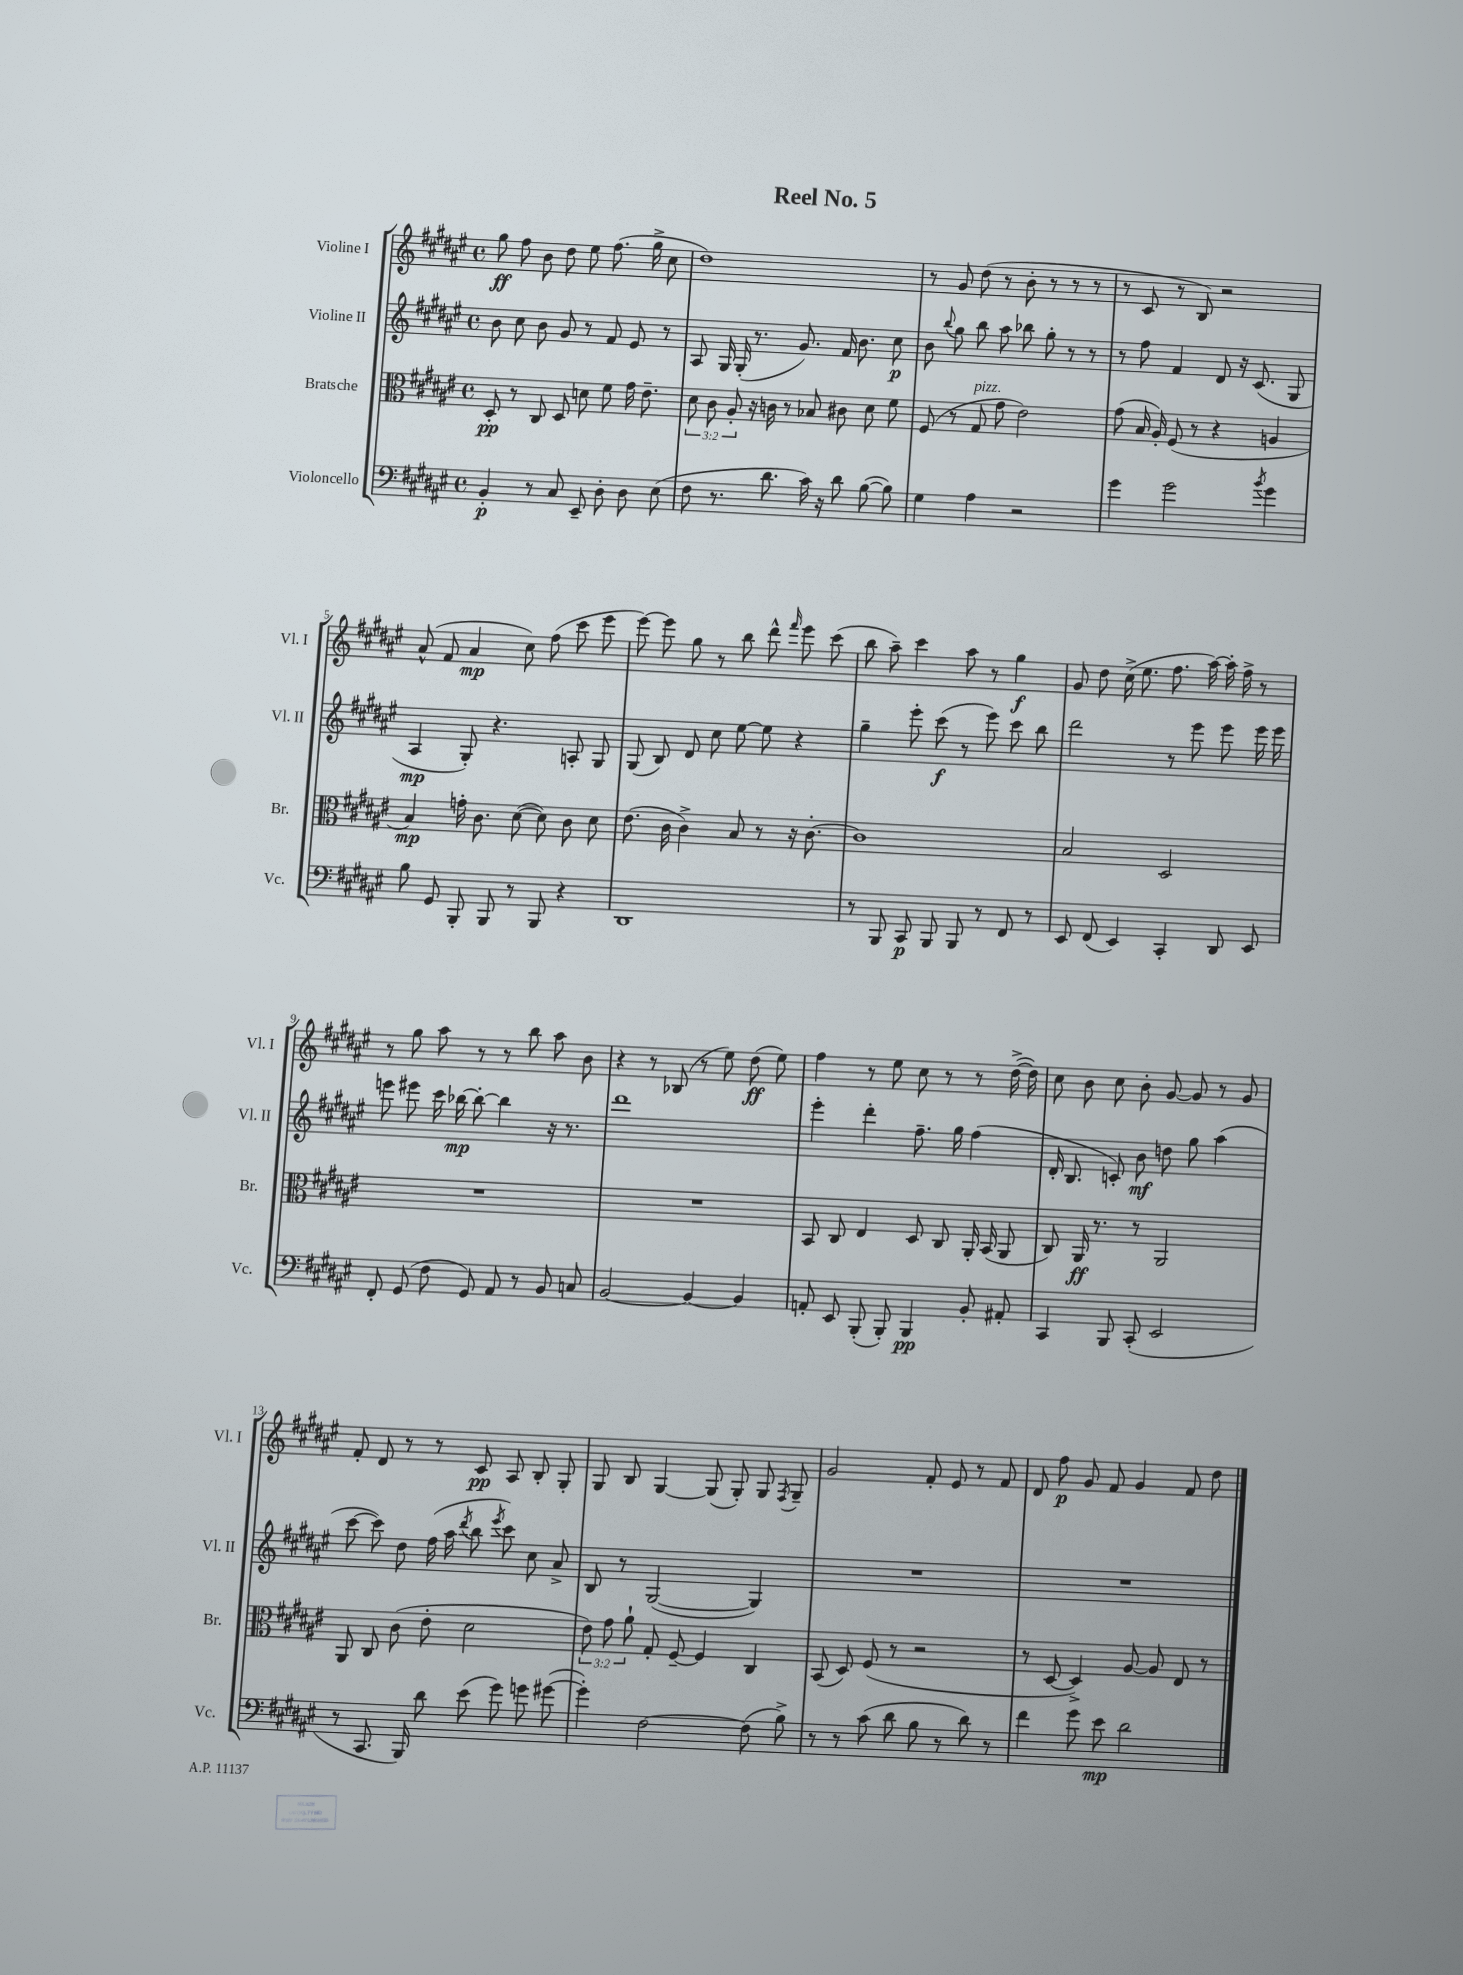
\header { title = "Reel No. 5" }
<<
\new StaffGroup <<
\new Staff = "s0" \with { instrumentName = "Violine I" shortInstrumentName = "Vl. I" } {
    \clef treble \key fis \major \defaultTimeSignature \time 4/4
    \autoBeamOff gis''8\ff fis''8 b'8 dis''8 eis''8 fis''8.( gis''16-> cis''8 |
    dis''1) |
    r8 gis'8 dis''8( r8 b'8-. r8 r8 r8 |
    r8 cis'8 r8 b8) r2 |
    ais'8-^( fis'8 ais'4\mp cis''8) fis''8( cis'''8 eis'''8 |
    eis'''8~) eis'''8 gis''8 r8 b''8 dis'''8-^ \grace { fis'''16 } eis'''8 cis'''8( |
    b''8 ais''8--) cis'''4 ais''8 r8 gis''4\f |
    gis'8 dis''8 cis''16->( eis''8. fis''8. ais''16~) ais''16-. fis''16-> r8 |
    r8 gis''8 ais''8 r8 r8 b''8 ais''8 b'8 |
    r4 r8 bes8( r8 eis''8) dis''8\ff( eis''8) |
    fis''4 r8 eis''8 cis''8 r8 r8 dis''16~->( dis''16) |
    cis''8 b'8 cis''8 b'8-. gis'8~ gis'8 r8 gis'8 |
    fis'8-. dis'8 r8 r8 cis'8\pp ais8 b8-. gis8-. |
    gis8 b8 gis4~ gis8( gis8-.) gis8 \acciaccatura { fis8 } gis8-- |
    gis'2 fis'8-. eis'8 r8 fis'8 |
    dis'8 fis''8\p gis'8 fis'8 gis'4 fis'8 dis''8 \bar "|." |
}
\new Staff = "s1" \with { instrumentName = "Violine II" shortInstrumentName = "Vl. II" } {
    \clef treble \key fis \major \defaultTimeSignature \time 4/4
    \autoBeamOff b'8 cis''8 b'8 gis'8 r8 fis'8 eis'8 r8 |
    ais8 gis16 gis16-.( r8. gis'8.) fis'16 b'8. cis''8\p |
    b'8 \appoggiatura { b''8 } gis''8 b''8 ais''8 bes''8 gis''8-. r8 r8 |
    r8 fis''8 fis'4 dis'8 r16 cis'8.( gis8 |
    ais4\mp gis8-.) r4. a8-. gis8 |
    gis8( b8) dis'8 cis''8 eis''8~ eis''8 r4 |
    gis''4-- eis'''8-. cis'''8\f( r8 eis'''8) cis'''8 b''8 |
    dis'''2 r8 eis'''8 eis'''8 eis'''16 eis'''16 |
    e'''8 eis'''8 cis'''16 bes''16~\mp bes''8~-. bes''4 r16 r8. |
    dis'''1 |
    eis'''4-. dis'''4-. fis''8.-- gis''16 fis''4( |
    dis'16-. b8. c'8-.) b'8\mf d''8 gis''8 ais''4( |
    cis'''8~ cis'''8) dis''8 fis''16( ais''16 \acciaccatura { dis'''8 } b''8 \acciaccatura { eis'''8 } cis'''8) cis''8 ais'8-> |
    b8 r8 gis2~( gis4) |
    R1 |
    R1 \bar "|." |
}
\new Staff = "s2" \with { instrumentName = "Bratsche" shortInstrumentName = "Br." } {
    \clef alto \key fis \major \defaultTimeSignature \time 4/4 \override Staff.TupletNumber.text = #tuplet-number::calc-fraction-text
    \autoBeamOff dis8-.\pp r8 cis8 dis8 d'8 fis'8 gis'16 eis'8.-- |
    \tuplet 3/2 { dis'8 cis'8 ais8-. } r16 c'16 r8 bes8 cis'8 dis'8 fis'8 |
    fis8( r8 gis8^\markup { \italic "pizz." } gis'8 eis'2) |
    gis'8( b16 ais16-.) fis8( r8 r4 a4 |
    b4\mp) g'16-. cis'8. dis'8~( dis'8) cis'8 dis'8 |
    eis'8.( cis'16 cis'4->) b8 r8 r16 cis'8.~-. |
    cis'1 |
    b2 dis2 |
    R1 |
    R1 |
    b,8 cis8 eis4 dis8 cis8 ais,16-. b,16( ais,8 |
    cis8) ais,16\ff r8. r8 ais,2 |
    ais,8 cis8 cis'8( eis'8-. dis'2 |
    \tuplet 3/2 { eis'8) gis'8 ais'8-! } gis8-. fis8~-- fis4 cis4 |
    b,8( dis8) fis8( r8 r2 |
    r8 dis8~ dis4->) ais8~ ais8 eis8 r8 \bar "|." |
}
\new Staff = "s3" \with { instrumentName = "Violoncello" shortInstrumentName = "Vc." } {
    \clef bass \key fis \major \defaultTimeSignature \time 4/4
    \autoBeamOff b,4-.\p r8 cis8 eis,8-- dis8-. dis8 eis8( |
    fis8 r8. dis'8. cis'16) r16 dis'8 b8~( b8) |
    gis4 ais4 r2 |
    gis'4 gis'2 \acciaccatura { b'8 } gis'4 |
    b8 gis,8 b,,8-. b,,8 r8 b,,8 r4 |
    dis,1 |
    r8 b,,8 cis,8\p b,,8 b,,8 r8 fis,8 r8 |
    eis,8 fis,8( eis,4) cis,4-. dis,8 eis,8 |
    fis,8-. gis,8( fis8 gis,8) ais,8 r8 b,8 c8 |
    b,2~ b,4~ b,4 |
    a,8-. eis,8 b,,8-.( b,,8-.) b,,4\pp b,8-. ais,8-. |
    cis,4 b,,8 cis,8-.( eis,2 |
    r8 cis,8. b,,16) dis'8 eis'8( gis'8) g'8 gis'8~( |
    gis'4-.) fis2~ fis8( b8->) |
    r8 r8 cis'8( dis'8 b8 r8 dis'8) r8 |
    fis'4 gis'8 eis'8\mp dis'2 \bar "|." |
}
>>
>>
